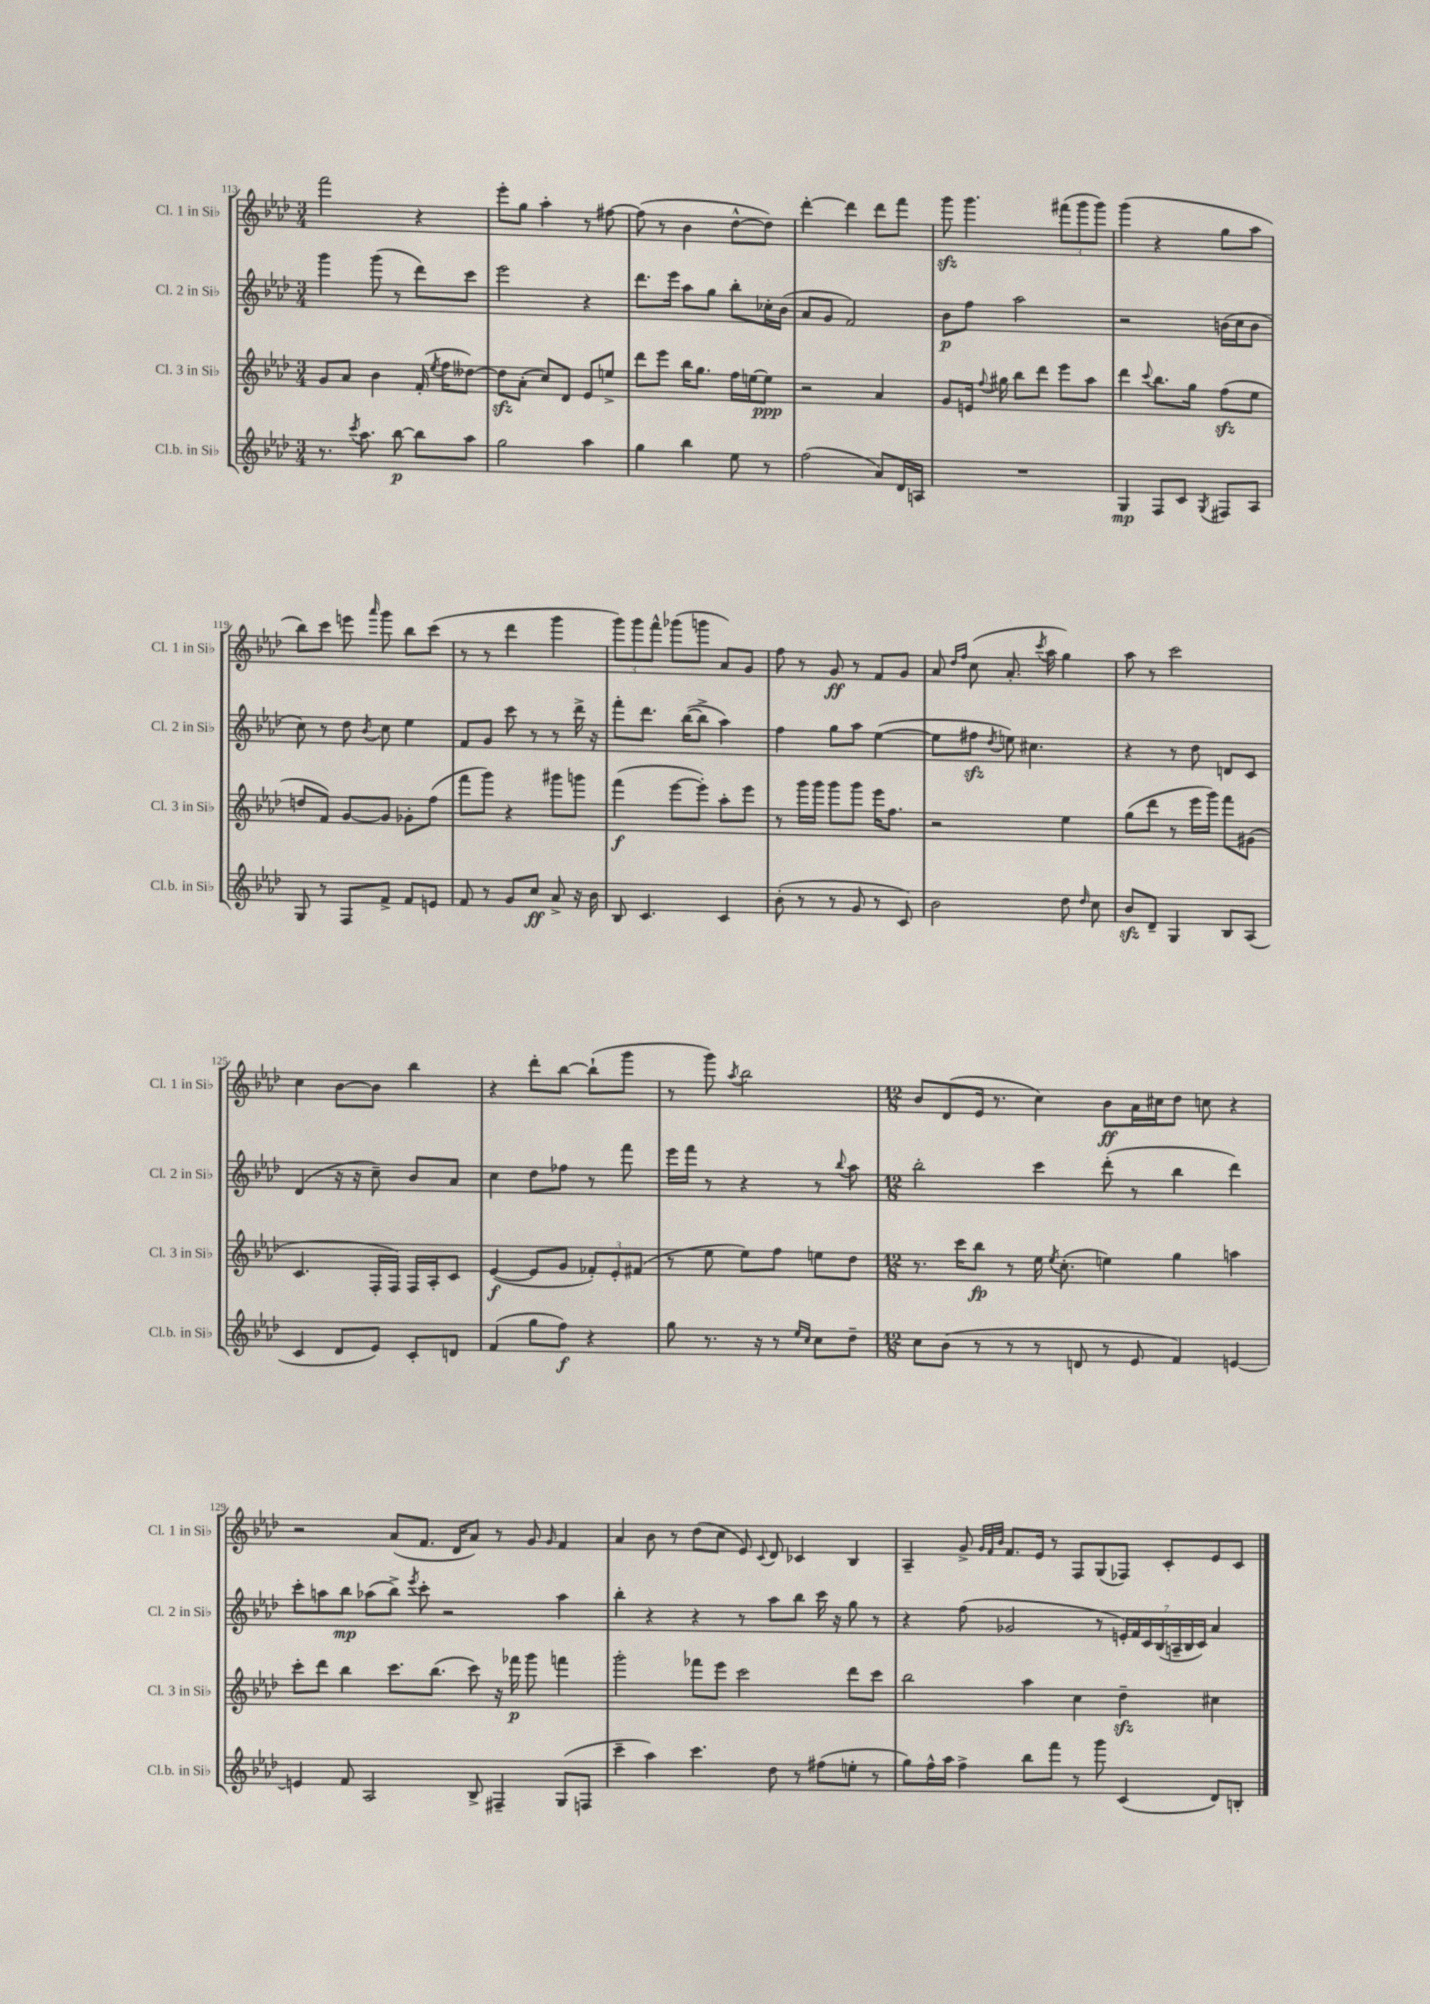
<<
\new StaffGroup <<
\new Staff = "s0" \with { instrumentName = "Cl. 1 in Sib" shortInstrumentName = "Cl. 1 in Sib" } {
    \clef treble \key aes \major \numericTimeSignature \time 3/4
    \autoBeamOff f'''2 r4 |
    ees'''8[-. g''8] aes''4-. r8 fis''8~ |
    fis''8( r8 bes'4 des''8[~-^ des''8]) |
    des'''4~-. des'''4 des'''8[ f'''8] |
    g'''8\sfz g'''4. \tuplet 3/2 { fis'''8[( g'''8 g'''8]) } |
    g'''4( r4 g''8[ aes''8] |
    bes''8[) c'''8] e'''8 \grace { aes'''16 } g'''8 bes''8[ c'''8]( |
    r8 r8 des'''4 g'''4 |
    \tuplet 3/2 { g'''8[) g'''8 f'''8]-^ } ges'''8[( g'''8] aes'8[) g'8] |
    f''8 r8 g'8\ff r8 f'8[ g'8] |
    aes'8 \grace { des''16[ f''16] } c''8( aes'8.-. \acciaccatura { c'''8 } aes''16 g''4) |
    aes''8 r8 c'''2 |
    c''4 bes'8[~ bes'8] bes''4 |
    r4 des'''8[-. bes''8]~ bes''8[-!( g'''8] |
    r8 g'''8) \acciaccatura { aes''8 } bes''2 |
    \numericTimeSignature \time 12/8 bes'8[ des'8( ees'16] r8. c''4) bes'8[\ff aes'16 cis''16 des''8] c''8 r4 |
    r2 aes'8[( f'8.] des'16[ aes'8]) r8 g'8 \grace { g'16 } f'4 |
    aes'4 bes'8 r8 des''8[( c''8] ees'8) \appoggiatura { c'8 } des'8 ces'4 bes4 |
    aes4-- g'8-> \grace { g'32[ f'32 bes'32] } f'8.[ ees'16] r8 f8[ g8( fes8]) c'8[-. ees'8 c'8] \bar "|." |
}
\new Staff = "s1" \with { instrumentName = "Cl. 2 in Sib" shortInstrumentName = "Cl. 2 in Sib" } {
    \clef treble \key aes \major \numericTimeSignature \time 3/4
    \autoBeamOff g'''4 g'''8( r8 des'''8[) c'''8] |
    ees'''2 r4 |
    des'''8.[ ees'''16] aes''8[ g''8] bes''8[-. ces''16-. bes'16]( |
    aes'8[ g'8] f'2) |
    bes'8[\p f''8] aes''2 |
    r2 b'16[( c''16 b'8] |
    c''8) r8 des''8 \acciaccatura { bes'8 } c''8 ees''4 |
    f'8[ g'8] c'''8 r8 r8 des'''16-> r16 |
    f'''8[-. des'''8.] bes''16[~( bes''8]-> aes''4) |
    f''4 g''8[ aes''8] ees''4~( |
    ees''8[ fis''8]\sfz \acciaccatura { des''8 } e''8) cis''4. |
    r4 r8 des''8 d'8[ c'8] |
    des'4( r16 r16 c''8--) bes'8[ aes'8] |
    c''4 des''8[ fes''8] r8 f'''8 |
    ees'''16[ f'''16] r8 r4 r8 \appoggiatura { bes''8 } aes''8 |
    \numericTimeSignature \time 12/8 bes''2-. c'''4 des'''8-.( r8 bes''4 des'''4) |
    c'''8[-. a''8 bes''8]\mp aes''8[( bes''8]->) \acciaccatura { ees'''8 } c'''8-. r2 aes''4 |
    bes''4-. r4 r4 r8 aes''8[ bes''8] c'''16 r16 g''8 r8 |
    r4 f''8( ges'2 r8 \tuplet 7/4 { e'16[-.) f'16 c'16 bes16( a16-- bes16 c'16]) } aes'4 \bar "|." |
}
\new Staff = "s2" \with { instrumentName = "Cl. 3 in Sib" shortInstrumentName = "Cl. 3 in Sib" } {
    \clef treble \key aes \major \numericTimeSignature \time 3/4
    \autoBeamOff g'8[ aes'8] bes'4 f'16-.( \acciaccatura { ees''8 } f''16[ deses''8]~) |
    deses''8[\sfz aes'8]-.( c''8[) des'8] ees'8[ e''8]-> |
    des'''8[ ees'''8] bes''16[ g''8.] f''16[ e''16~ e''8]\ppp |
    r2 aes'4 |
    g'8[ e'16] \appoggiatura { f''8 } gis''16 bes''8[ des'''8] ees'''8[ aes''8] |
    des'''4 \appoggiatura { c'''8 } bes''8.[ g''16] f''8[\sfz( ees''8] |
    d''8[ f'8]) g'8[~ g'8] ges'8[-. f''8]( |
    f'''8[ g'''8]) r4 gis'''8[ g'''8] |
    f'''4\f( ees'''8[~ ees'''8]-.) aes''8[-. ees'''8] |
    r8 g'''16[ g'''16] g'''8[ g'''8] ees'''16[ f''8.] |
    r2 ees''4 |
    g''8[( des'''8] r8 ees'''16[ g'''16]) f'''8[ gis'8]( |
    c'4. f16[-. f16]) f16[ aes16-. c'8] |
    ees'4~\f( ees'8[ g'8] \tuplet 3/2 { fes'8[-.) ees'8-. fis'8]( } |
    r8 ees''8 ees''8[) f''8] e''8[ des''8] |
    \numericTimeSignature \time 12/8 r8. c'''16[ bes''8]\fp r8 ees''16 \acciaccatura { ees''8 } c''8.-.( e''4) g''4 a''4 |
    c'''8[-. des'''8] bes''4 c'''8.[ bes''8.]( c'''8) r16 fes'''16\p g'''8 f'''4 |
    g'''2-. fes'''8[ ees'''8] c'''2 des'''8[ c'''8] |
    bes''2 aes''4 c''4 des''4--\sfz cis''4 \bar "|." |
}
\new Staff = "s3" \with { instrumentName = "Cl.b. in Sib" shortInstrumentName = "Cl.b. in Sib" } {
    \clef treble \key aes \major \numericTimeSignature \time 3/4
    \autoBeamOff r8. \acciaccatura { c'''8 } aes''8. bes''8~\p bes''8[ aes''8] |
    g''2 aes''4 |
    g''4 bes''4 ees''8 r8 |
    f''2( aes'8[) des'16 a16] |
    R2. |
    g4\mp f8[ c'8] \acciaccatura { g8 } fis8[ aes8] |
    g8 r8 f8[ f'8]-> f'8[ e'8] |
    f'8 r8 g'8[ c''8]\ff aes'8-> r16 bes'16 |
    bes8 c'4. c'4 |
    bes'8-.( r8 r8 g'8 r8 c'8) |
    bes'2 des''8 \grace { des''16 } c''8 |
    bes'8[\sfz des'8]-- g4 bes8[ aes8]( |
    c'4 des'8[ ees'8]) c'8[-. d'8] |
    f'4( g''8[ f''8]\f) r4 |
    g''8 r8. r16 r8 \grace { ees''16[ c''16] } c''8[ des''8]-- |
    \numericTimeSignature \time 12/8 c''8[ bes'8]( r8 r8 r8 d'8 r8 ees'8 f'4) e'4~ |
    e'4 f'8 aes2 bes8-> fis4-- g8[( f8] |
    c'''4-- aes''4) c'''4. des''8 r8 fis''8[( e''8]-. r8 |
    g''8[) f''16-^ aes''16] f''4-> bes''8[ f'''8] r8 g'''8 c'4( des'8[) b8]-. \bar "|." |
}
>>
>>
\layout { \context { \Score currentBarNumber = #113 } }
